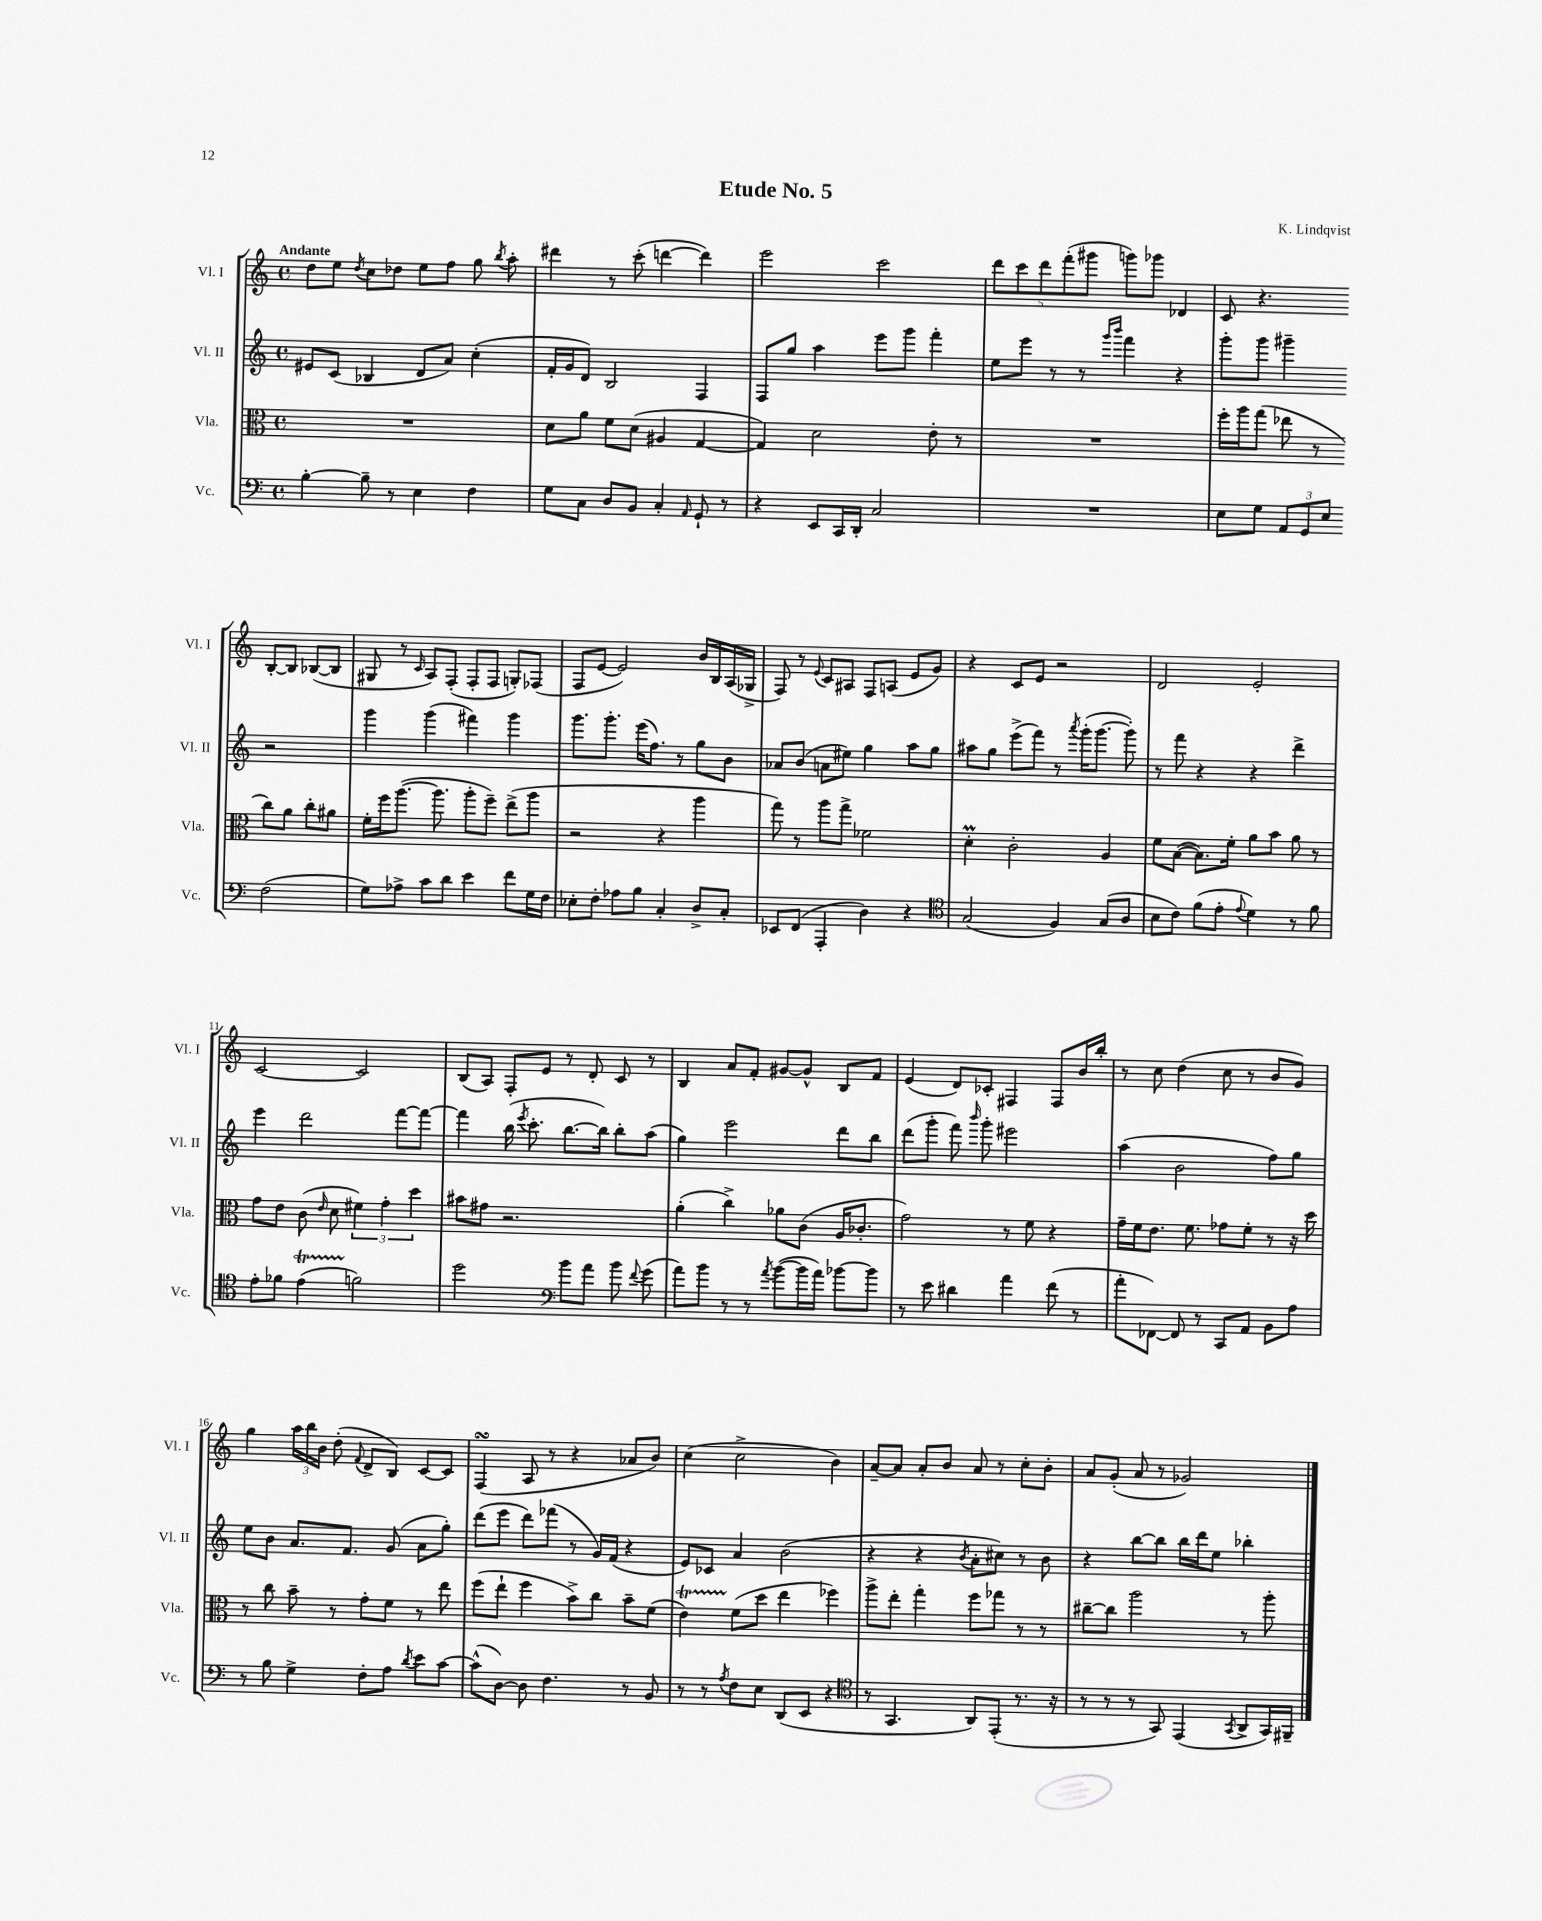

**kern	**kern	**kern	**kern
*staff4	*staff3	*staff2	*staff1
*clefF4	*clefC3	*clefG2	*clefG2
*k[]	*k[]	*k[]	*k[]
*M4/4	*M4/4	*M4/4	*M4/4
*met(c)	*met(c)	*met(c)	*met(c)
[4B'	1r	8e#	8dd
.	.	(8c	8ee
.	.	.	8qdd
8B~]	.	4B-	8cc
8r	.	.	8dd-
4E	.	8d	8ee
.	.	8a)	8ff
4F	.	(4cc'	8gg
.	.	.	8qbb
.	.	.	8aa'
=	=	=	=
8G	8d	16f'	4ddd#
.	.	16g	.
8C	8a	8d)	.
8D	8f	2B	8r
8BB	(8d	.	(8ccc'
4C'	4A#	.	[4ddd
16qqAA	.	.	.
8GG`	[4G	4F	4ddd])
8r	.	.	.
=	=	=	=
4r	4G])	8F	2eee
.	.	8gg	.
8EE	2d	4aa	.
16CC	.	.	.
16DD'	.	.	.
2C	.	8eee	2ccc
.	.	8ggg	.
.	8e'	4fff'	.
.	8r	.	.
=	=	=	=
1r	1r	8ee	10ddd
.	.	.	10ccc
.	.	8eee	.
.	.	.	10ddd
.	.	8r	.
.	.	.	(10fff'
.	.	8r	.
.	.	.	10ggg#
.	.	16qqggg	.
.	.	16qqbbb	.
.	.	4fff	8ggg)
.	.	.	8ggg-
.	.	4r	4d-
=	=	=	=
8E	16ff'	8ggg'	8c
.	16aa	.	.
8G	(8gg	8ggg	4.r
12AA	8ee-	4ggg#~	.
12GG	.	.	.
.	8r	.	.
12E	.	.	.
(2F	8cc)	2r	[8B'
.	8a	.	8B]
.	8cc'	.	([8B-
.	8a#	.	8B-]
=	=	=	=
8G)	16f'	4ggg	8G#
.	16ff	.	.
8A-^	([8.aa	.	8r
.	.	.	16qqc
8c	.	(4ggg	8A)
.	8.aa]	.	.
8d	.	.	(8F'
4e	8aa'	4fff#)	8F'
.	8ff~)	.	8F
8f	(8ee^	4ggg	8G')
16G	8aa	.	(8F-
16F	.	.	.
=	=	=	=
8E-'	2r	8.ggg	8F
8F'	.	.	[8e
.	.	8.ggg'	.
8A-	.	.	2e])
8B	.	(16eee	.
.	.	8.ff)	.
4C'	4r	.	.
.	.	8r	.
8D^	4aa	8gg	16b
.	.	.	16B
8C'	.	8b	(16A
.	.	.	16G-^
=	=	=	=
8EE-	8gg)	8a-	8F)
(8FF	8r	(8b	8r
.	.	.	8qqe
4AAA'	8aa	8a	8c
.	8gg^	8ee#)	8A#
4D)	2f-	4gg	8F
.	.	.	(8A
4r	.	8aa	8e
.	.	8gg	8g)
=	=	=	=
*clefC4	*	*	*
(2G	4d'	8aa#	4r
.	.	8gg	.
.	2c'	(8eee^	8c
.	.	8fff)	8e
4F)	.	8r	2r
.	.	8qaaa	.
.	.	(16ggg'	.
.	.	[8.ggg	.
(8G	4A	.	.
8A	.	8ggg'])	.
=	=	=	=
8B	8f	8r	2d
8c)	([8B	8fff	.
(8f	8.B])	4r	.
8e'	.	.	.
.	16f'	.	.
8qqe	.	.	.
4d)	8a	4r	2e'
.	8b	.	.
8r	8a	4ddd^	.
8f	8r	.	.
=	=	=	=
8e'	8g	4eee	[2c
8f-	8e	.	.
(4e	(8c	2ddd	.
.	16qqe	.	.
.	8d	.	.
2f)	6f#)	.	2c]
.	6g'	.	.
.	.	[8fff	.
.	6dd	.	.
.	.	8fff_	.
=	=	=	=
2dd	8b#	4fff]	(8B
.	8g#	.	8A)
.	2.r	(16bb	8F'
.	.	8qeee	.
.	.	8.ccc'	.
.	.	.	8e
*clefF4	*	*	*
8b	.	[8.bb	8r
8a	.	.	8d'
.	.	16bb])	.
8b	.	8bb'	8c
8qqf	.	.	.
(8g	.	(8aa	8r
=	=	=	=
8a)	(4a'	4gg)	4B
8b	.	.	.
8r	4cc^)	2eee	8a
8r	.	.	8f'
8qa	.	.	.
([8b	8a-	.	[8g#
16b]	(8c	.	8g#^^]
16a)	.	.	.
[8b-	16A	8ddd	8B
.	8.c-'	.	.
8b-]	.	8bb	8f
=	=	=	=
8r	2g)	(8ddd	(4e
8e	.	8ggg'	.
4d#	.	8fff)	8d)
.	.	16qqbbb	.
.	.	8ggg'	8c-'
4a	8r	2eee#	4F#
.	8f	.	.
(8f	4r	.	8F#
8r	.	.	16b
.	.	.	16bb'
=	=	=	=
8a'	16g~	(4aa	8r
.	16f	.	.
[8FF-)	8.e	.	8cc
8FF-]	.	2b	(4dd
.	8.f	.	.
8r	.	.	.
8CC	8g-	.	8cc
8AA	8f'	.	8r
8BB	8r	8ff)	8b
8A	16r	8gg	8g)
.	16dd	.	.
=	=	=	=
8r	8r	8ee	4gg
8B	8cc	8b	.
4G^	8b~	8.a	24aa
.	.	.	24bb
.	.	.	24b
.	8r	.	(8dd'
.	.	8.f	.
.	.	.	8qqf
8F'	8g'	.	8d^
8A	8f	(8g	8B)
8qd	.	.	.
8e	8r	8a	[8c
[8c	8ee	8gg')	8c]
=	=	=	=
(8c^^]	(8ff	(8ddd	(4F
[8D)	8ee`	8eee	.
8D]	4ff	8ddd)	8A
4.F	.	(8fff-	8r
.	8b^)	8r	4r
.	8cc	16g)	.
.	.	(16f	.
8r	8b~	4r	8a-
8BB	(8f	.	8b)
=	=	=	=
8r	4e)	8e)	(4cc
8r	.	8c-	.
8qA	.	.	.
8F	(8f	4a	2cc^
8E	8dd	.	.
(8DD	4ee	(2b	.
8EE	.	.	.
4r	4ff-)	.	4b)
=	=	=	=
*clefC4	*	*	*
8r	8aa^	4r	[8a~
4.GG	8ee'	.	8a]
.	4gg'	4r	8a'
.	.	.	8b
.	.	8qb	.
8AA)	8ff	8a'	8a
(8EE'	8gg-	8cc#)	8r
8.r	8r	8r	8cc'
.	8r	8b	8b'
16r	.	.	.
=	=	=	=
8r	[8cc#~	4r	8a
8r	8cc#]	.	(8g'
8r	2aa	[8bb	8a
8GG)	.	8bb]	8r
(4EE	.	16bb	2g-)
.	.	16ddd	.
.	.	8ee	.
8qGG	.	.	.
8AA^	8r	4bb-'	.
16GG)	8aa'	.	.
16FF#~	.	.	.
==	==	==	==
*-	*-	*-	*-
